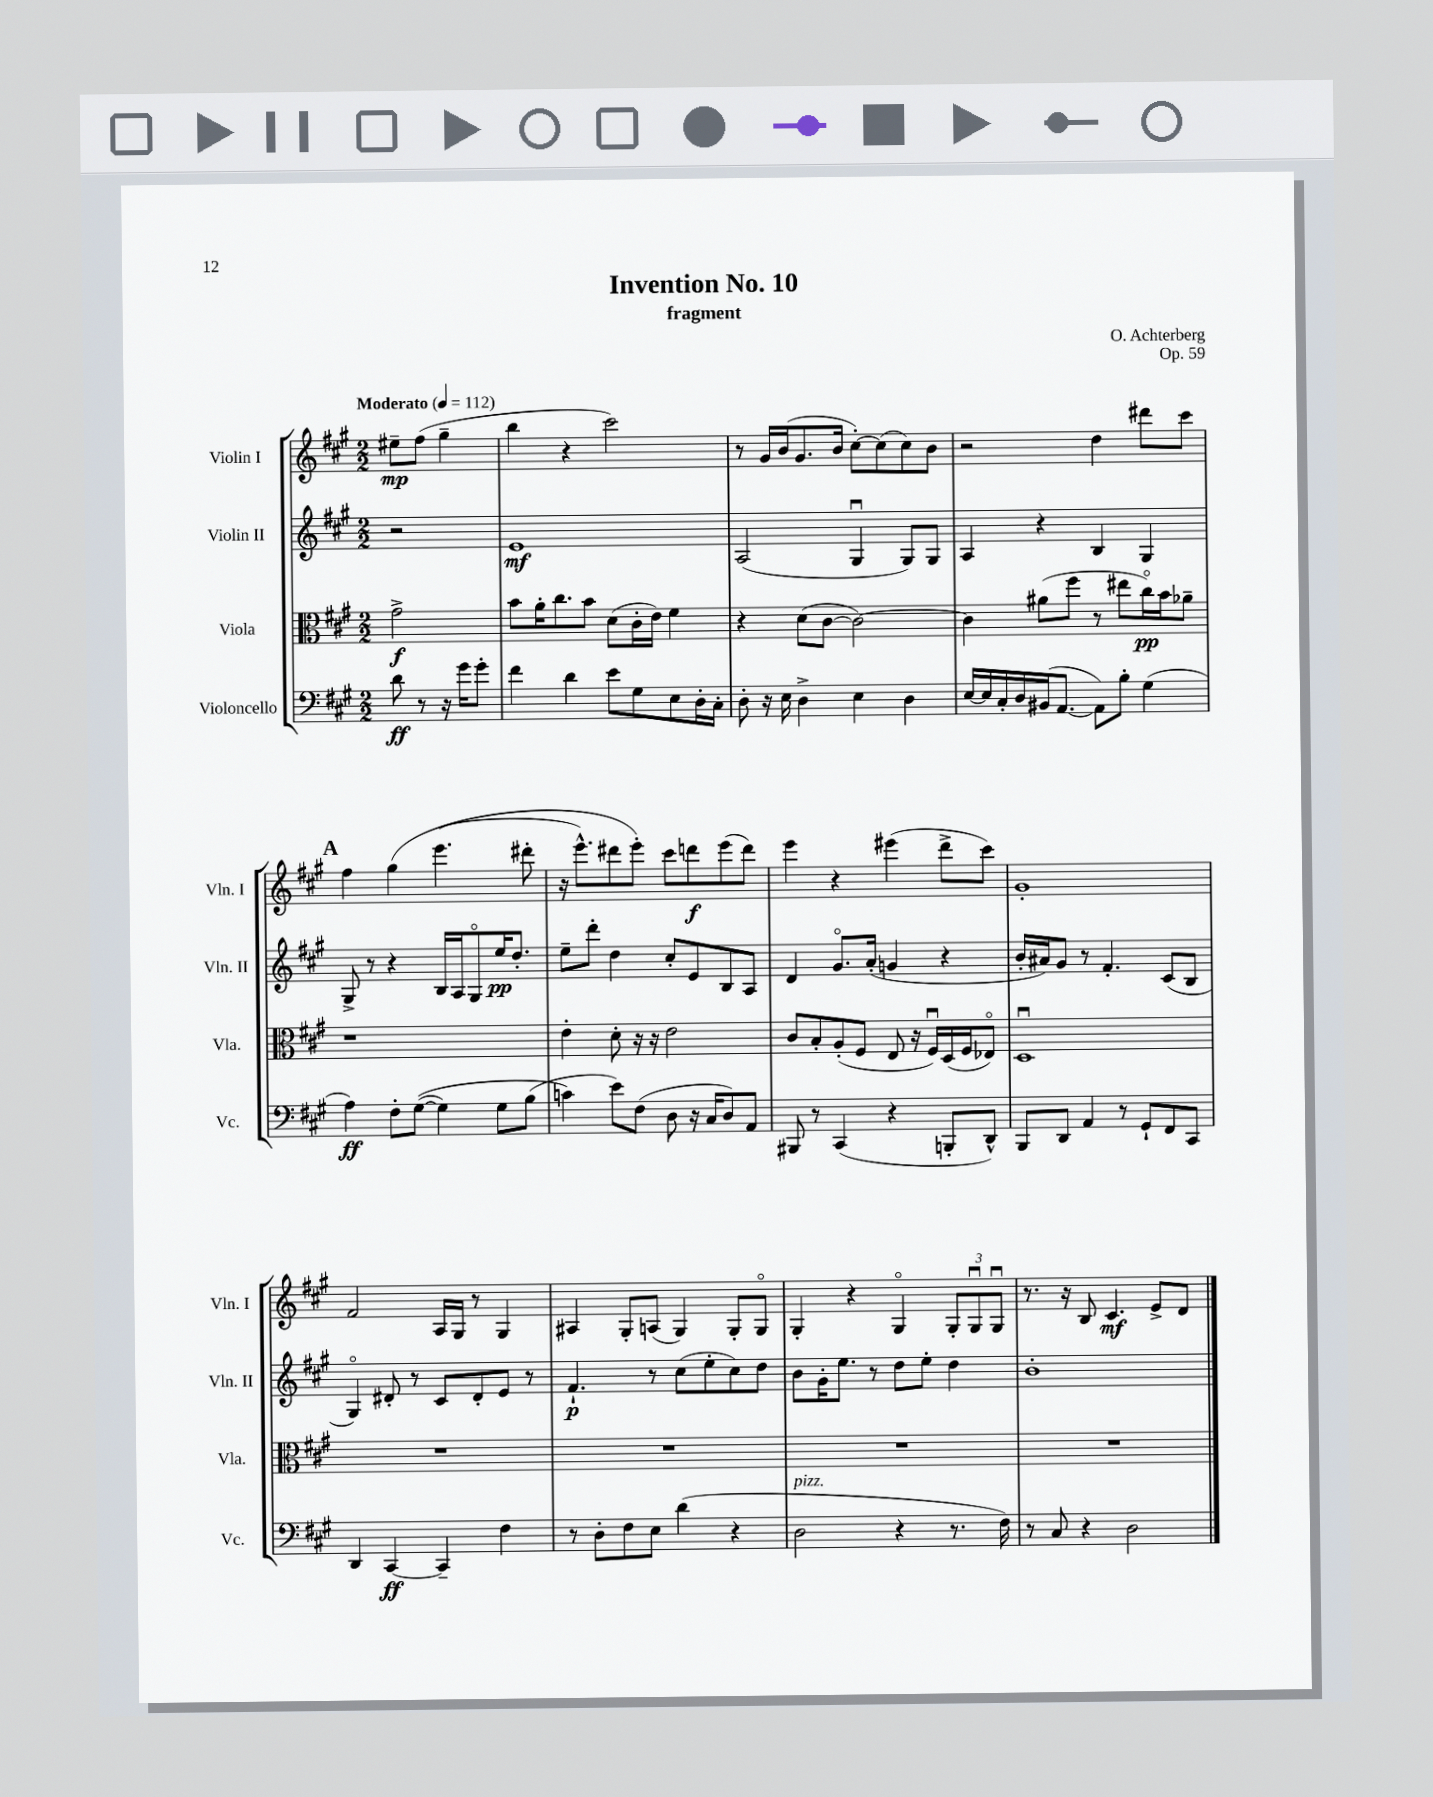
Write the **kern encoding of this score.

**kern	**kern	**kern	**kern
*staff4	*staff3	*staff2	*staff1
*clefF4	*clefC3	*clefG2	*clefG2
*k[f#c#g#]	*k[f#c#g#]	*k[f#c#g#]	*k[f#c#g#]
*M2/2	*M2/2	*M2/2	*M2/2
*MM112	*MM112	*MM112	*MM112
8d	2g#^	2r	8ee#~
8r	.	.	(8ff#
16r	.	.	4gg#~
16g#	.	.	.
8g#'	.	.	.
=	=	=	=
4f#	8b	1e	4bb
.	16a'	.	.
.	8.cc#	.	.
4d	.	.	4r
.	8b	.	.
8e	(8d	.	2ccc#)
8G#	16c#'	.	.
.	16e)	.	.
8E	4f#	.	.
16D'	.	.	.
16C#'	.	.	.
=	=	=	=
8D'	4r	(2A	8r
16r	.	.	16g#
16E	.	.	(16b
4D^	(8d	.	8.g#
.	[8c#	.	.
.	.	.	16b
4E	2c#_)	4G#u	[8cc#')
.	.	.	(8cc#]
4D	.	8G#)	8cc#)
.	.	8G#	8b
=	=	=	=
[16E	4c#]	4A	2r
16E]	.	.	.
16C#'	.	.	.
16D	.	.	.
(16BB#	(8a#	4r	.
[8.AA	.	.	.
.	8ff#	.	.
8AA])	8r	4B	4dd
8B'	8ee#	.	.
(4G#	16cc#o)	4G#	8ddd#
.	16b	.	.
.	8a-~	.	8ccc#
=	=	=	=
4A)	1r	8G#^	4ff#
.	.	8r	.
8F#'	.	4r	&(4gg#
&(([8G#	.	.	.
4G#])	.	16B	(4.eee
.	.	16A	.
.	.	8G#o	.
8G#	.	16ee	.
.	.	8.dd'	.
(8B	.	.	8ddd#'
=	=	=	=
4c&)	4e'	8ee~	16r
.	.	.	8.eee^^)
.	.	8ddd'	.
8e)	8d'	4dd	8ddd#
(8F#	16r	.	8eee'&)
.	16r	.	.
8D	2e	8cc#'	8ccc#
16r	.	8e	8ddd
16C#	.	.	.
8D)	.	8B	(8eee
8AA	.	8A	8ddd)
=	=	=	=
8BBB#	8c#	4d	4eee
8r	8B'	.	.
(4CC#	(8A'	8.g#o	4r
.	8F#	.	.
.	.	(16a'	.
4r	8E	4g	(4eee#
.	16r	.	.
.	16F#u)	.	.
8BBB'	(16D	4r	8ddd^
.	16F#	.	.
8DD^^)	8E-o)	.	8ccc#)
=	=	=	=
8BBB	1Du	16b'	1g#'
.	.	16a#)	.
8DD	.	8g#	.
4AA	.	8r	.
.	.	4.f#'	.
8r	.	.	.
8GG#`	.	.	.
8FF#	.	(8c#	.
8CC#	.	8B	.
=	=	=	=
4DD	1r	4G#o)	2f#
[4CC#	.	8d#'	.
.	.	8r	.
4CC#~]	.	8c#	16A
.	.	.	16G#
.	.	8d#'	8r
4F#	.	8e	4G#
.	.	8r	.
=	=	=	=
8r	1r	4.f#`	4A#
8D'	.	.	.
8F#	.	.	8G#'
8E	.	8r	(8A
(4d	.	(8cc#	4G#)
.	.	8ee'	.
4r	.	8cc#)	8G#'
.	.	8dd	8G#o
=	=	=	=
2D	1r	8b	4G#'
.	.	16g#'	.
.	.	8.ee	.
.	.	.	4r
.	.	8r	.
4r	.	8dd	4G#o
.	.	8ee'	.
8.r	.	4dd	12G#'
.	.	.	12G#u
.	.	.	12G#u
16F#)	.	.	.
=	=	=	=
8r	1r	1b'	8.r
8C#	.	.	.
.	.	.	16r
4r	.	.	8B
.	.	.	4.c#
2D	.	.	.
.	.	.	8e^
.	.	.	8d
==	==	==	==
*-	*-	*-	*-
